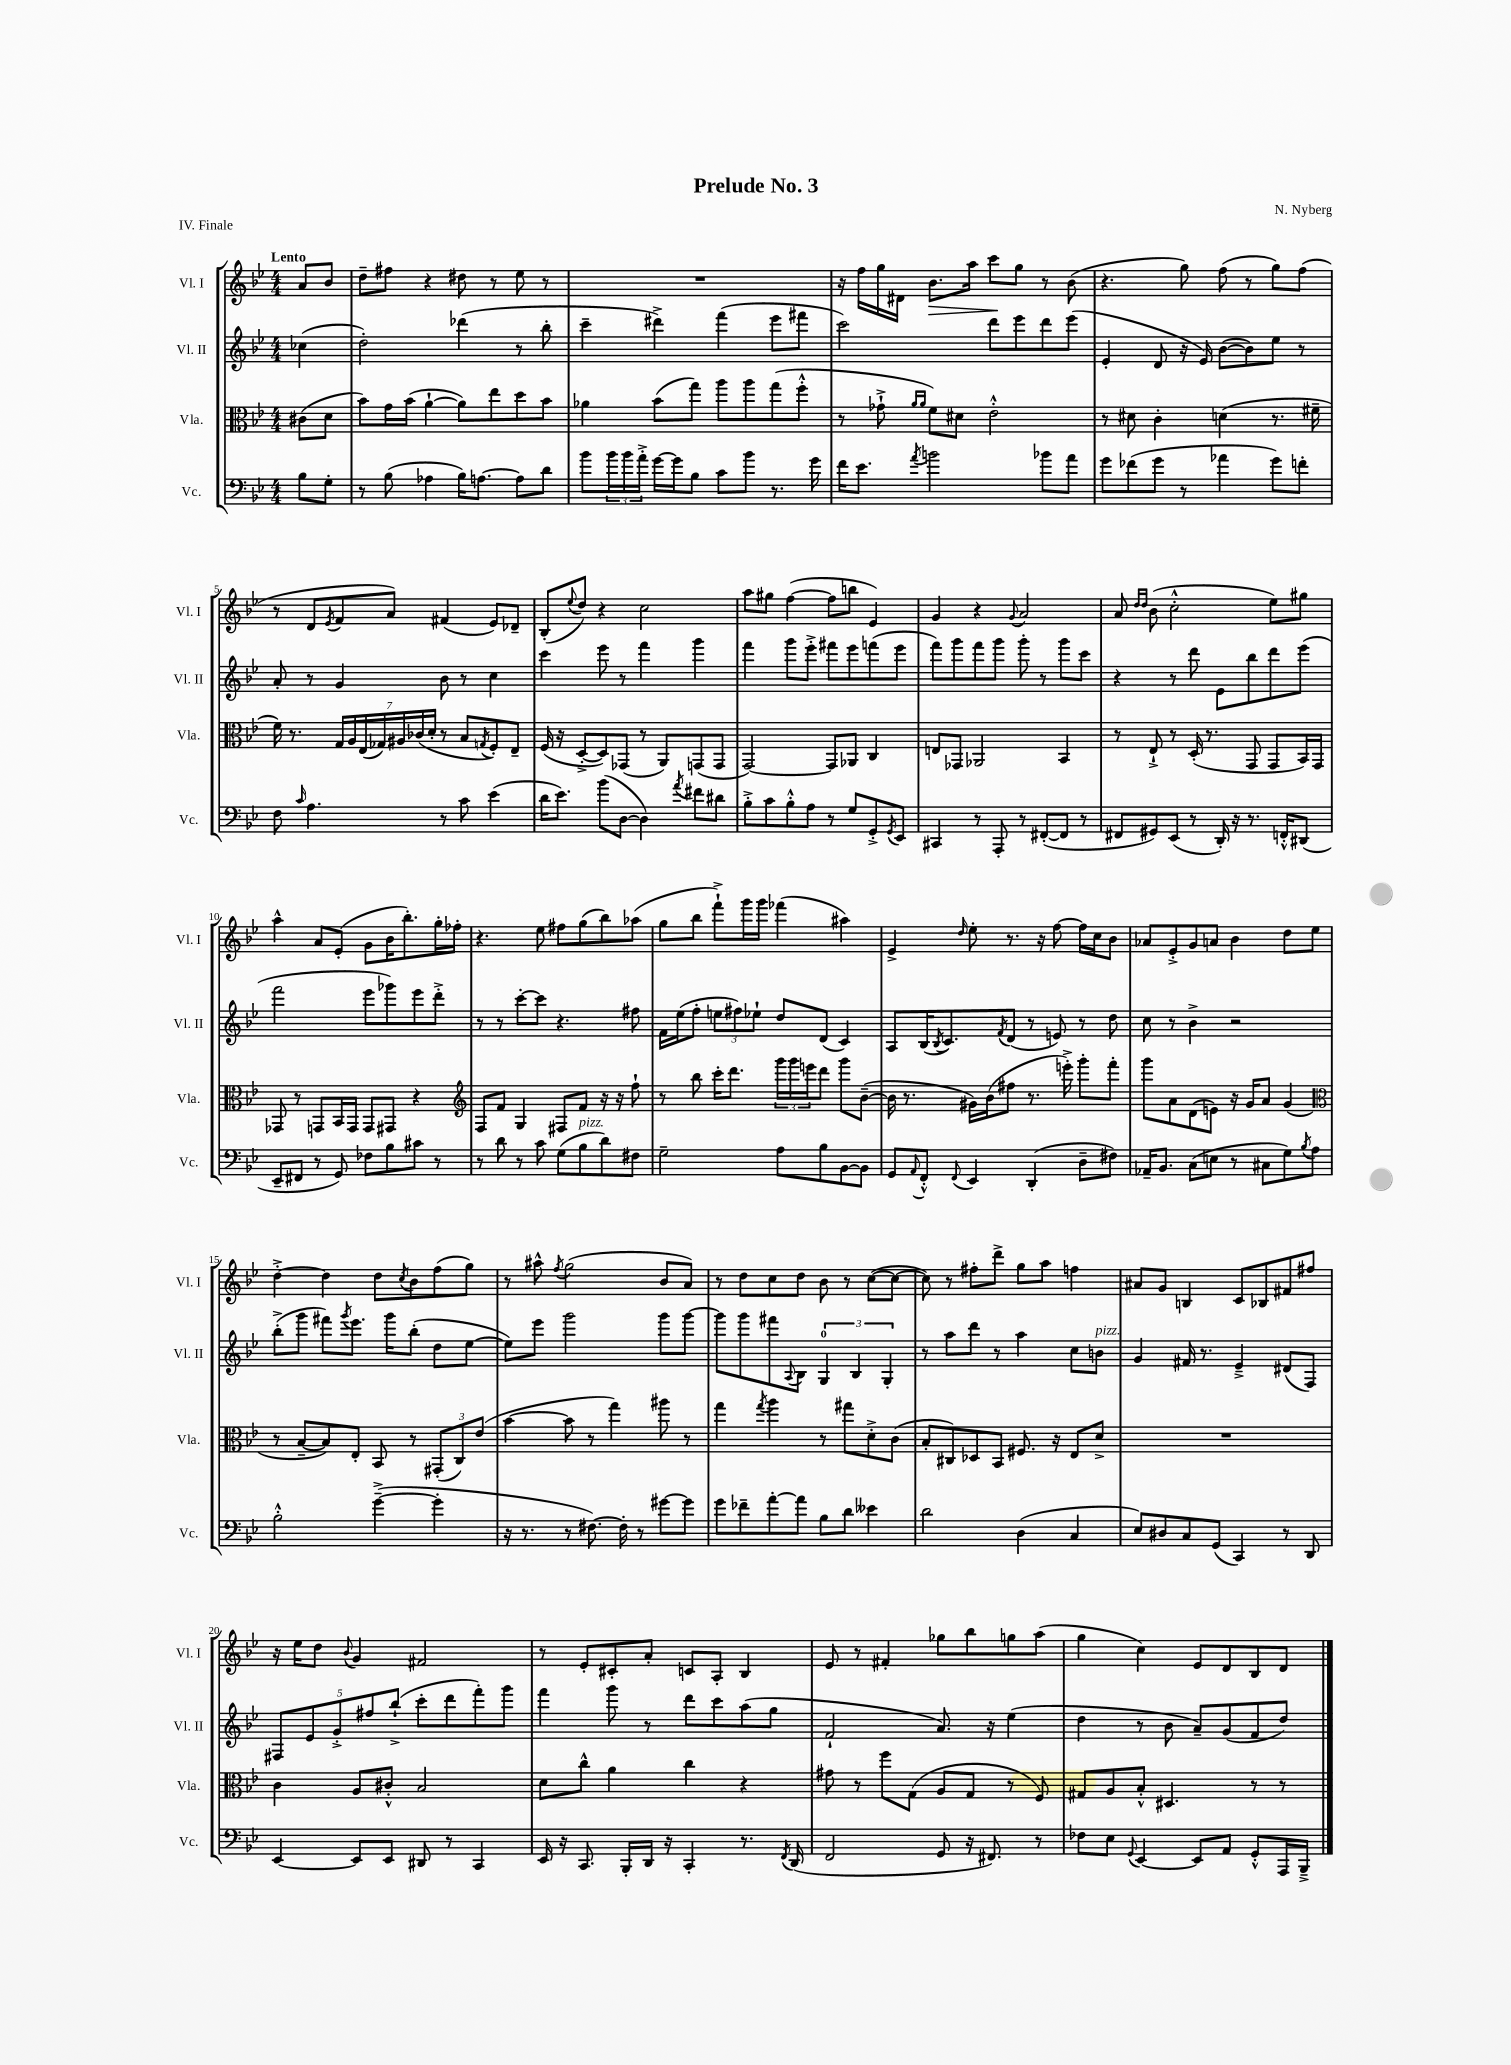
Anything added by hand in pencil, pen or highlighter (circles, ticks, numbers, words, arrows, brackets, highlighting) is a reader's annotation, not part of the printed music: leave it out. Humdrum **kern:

**kern	**kern	**kern	**kern
*staff4	*staff3	*staff2	*staff1
*clefF4	*clefC3	*clefG2	*clefG2
*k[b-e-]	*k[b-e-]	*k[b-e-]	*k[b-e-]
*M4/4	*M4/4	*M4/4	*M4/4
8B-	(8c#	(4cc-	8a
8G'	8d	.	8b-
=	=	=	=
8r	8b-)	2dd')	8dd~
(8B-	16g	.	8ff#
.	(16b-	.	.
4A-	[4a`	.	4r
16B-)	8a])	(4ddd-	8dd#
[8.A	.	.	.
.	8ee-	.	8r
8A]	8dd	8r	8ee-
8d	8b-	8bb-'	8r
=	=	=	=
8b-	4a-	4ccc~	1r
24b-	.	.	.
24b-	.	.	.
24a'^	.	.	.
[16g	(8b-	4ddd#^)	.
16g]	.	.	.
8B-	8gg)	.	.
8c	8aa	(4fff	.
8b-	8aa	.	.
8.r	(8gg	8eee-	.
.	8ff'^^	8fff#	.
16g	.	.	.
=	=	=	=
16f	8r	2ccc)	16r
8.e-	.	.	16ff
.	8g-`^	.	16gg
.	.	.	16d#
.	16qqa	.	.
8qa	16qqa	.	.
2b	8f)	.	8.b-
.	8d#	.	.
.	.	.	16aa
.	2e-'^^	8ddd	8ccc
.	.	8eee-	8gg
8b-	.	8ddd	8r
8a	.	(8eee-	(8b-
=	=	=	=
8g	8r	4e-'	4.r
(8f-	8d#	.	.
8g	4c'	8d	.
8r	.	16r	8gg)
.	.	16e-)	.
4a-	(4d	([8b-	(8ff
.	.	8b-])	8r
8g)	8.r	8ee-	8gg)
8f'	.	8r	(8ff
.	16f#~	.	.
=	=	=	=
8F	16f)	8a'	8r
.	8.r	.	.
16qqc	.	.	.
4.A	.	8r	8d
.	.	.	8qe-
.	28G	4g	8f
.	28A	.	.
.	(28E-	.	.
.	28G-)	.	.
.	.	.	8a)
.	28A#	.	.
.	(28c-	.	.
.	28d'	.	.
8r	8r	8b-	(4f#
8c	8B-	8r	.
.	8qG	.	.
(4e-	8F')	4cc	8e-)
.	8E-~	.	8d-~
=	=	=	=
16d	(16F	4ccc	(8B-'
8.e-)	16r	.	.
.	.	.	8qqee-
.	[8D'^	.	8dd)
(8b-	8D])	8eee-	4r
[8D	(8GG-	8r	.
4D])	8r	4fff	2cc
.	8AA)	.	.
8qa	.	.	.
8f#	(8GG	4ggg	.
8d#	8GG	.	.
=	=	=	=
8B-'^	[2GG)	4fff	8aa
8c	.	.	8gg#
8B-'^^	.	8ggg	([4ff
8A	.	8eee-'^	.
8r	8GG]	8fff#	8ff]
8G	8AA-	8eee-	8bb
8GG'^	4C	(8fff	4e-)
8qGG	.	.	.
8EE-	.	8eee-	.
=	=	=	=
4CC#	8E	8fff)	4g
.	8GG-	8ggg	.
8r	2AA-	8fff	4r
8AAA'	.	8ggg	.
.	.	.	8qqg
8r	.	8ggg'	2a
([8FF#'	.	8r	.
8FF#]	4BB-	8ggg	.
8r	.	8ccc	.
=	=	=	=
8FF#	8r	4r	8a
.	.	.	16qqdd
.	.	.	16qqdd
8GG#)	8E-`^	.	(8b-
(8EE-	8r	8r	2cc'^^
8r	(16D'	8ddd	.
.	8.r	.	.
16DD')	.	8e-	.
16r	.	.	.
8.r	8GG	8bb-	.
.	8GG	8ddd	8ee-)
16FF'^^	.	.	.
(8DD#	16BB-)	(8eee-	8gg#
.	16GG	.	.
=	=	=	=
8EE-~	8GG-	2fff	4aa^^
8FF#	8r	.	.
8r	8GG	.	8a
8GG)	16BB-	.	(8e-'
.	16GG	.	.
8F-	8GG	8eee-	8g
8B-	8GG#	8ggg-)	16b-
.	.	.	8.bb-')
8c#	4r	8eee-	.
8r	.	8ddd'^	16gg'
.	.	.	16ff-'
=	=	=	=
*	*clefG2	*	*
8r	8F	8r	4.r
8d	8f	8r	.
8r	4G	[8ccc'	.
8c	.	8ccc]	8ee-
(8G	8F#	4.r	8ff#
8B-	8f	.	(8gg
8d)	16r	.	8bb-)
.	16r	.	.
8F#	8ff`	8ff#	(8aa-
=	=	=	=
2G~	8r	16f	8gg
.	.	(16ee-	.
.	8bb-	8ff'	8bb-
.	16ccc'	12ee	8fff`^)
.	8.ddd	.	.
.	.	12ff#)	.
.	.	.	16ggg
.	.	12ee-`	.
.	.	.	16ggg
8A	24ggg	8dd	(4fff-
.	24ggg	.	.
.	24eee	.	.
8B-	8ddd	(8d	.
[8BB-	8ggg	4c)	4aa#)
8BB-]	([8b-~	.	.
=	=	=	=
8GG	16b-]	8A	4e-^
.	8.r	.	.
8qqAA	.	.	.
8FF'^^	.	(16B-	.
.	.	8qB-	.
.	.	8.c)	.
8qqFF	.	.	16qqdd
4EE-	16g#)	.	8ee-'
.	(16b-	.	.
.	.	8qf	.
.	8ff#	(8d	8.r
(4DD'	8.r	8r	.
.	.	.	16r
.	.	8e)	[8ff
.	16eee'^)	.	.
8D~	8ggg'	8r	16ff]
.	.	.	16cc
8F#)	8fff'	8dd	8b-
=	=	=	=
16AA-~	8ggg	8cc	8a-
8.BB-	.	.	.
.	8a	8r	8e-'^
(8C	(8d	4b-^	8g
8E	8e)	.	8a
8r	16r	2r	4b-
.	16g	.	.
8C#	8a	.	.
8G)	(4g	.	8dd
8qB-	.	.	.
8A	.	.	8ee-
=	=	=	=
*	*clefC3	*	*
2B-'^^	8r	(8bb-'^	[4dd'^
.	[8B-~	8ggg	.
.	8B-])	8fff#)	4dd]
.	.	8qggg	.
.	8E-'	8.eee-	.
([4g~^	8BB-	.	8dd
.	.	16ggg	.
.	.	.	8qcc
.	8r	(8bb-'	8b-
4g']	(12GG#'	8dd	(8ff
.	12C)	.	.
.	.	[8ee-	8gg)
.	(12e-	.	.
=	=	=	=
16r	[4b-	8ee-])	8r
8.r	.	.	.
.	.	8eee-	8aa#^^
.	.	.	8qff
8r	8b-]	2ggg	(2gg
[8.F#)	8r	.	.
.	4gg)	.	.
16F#']	.	.	.
8r	.	.	.
[8g#	8aa#	8ggg	8b-
8g#]	8r	[8ggg	8a)
=	=	=	=
8g	4gg	8ggg]	8r
8f-~	.	8ggg	8dd
.	8qgg	.	.
[8a'	4aa	8fff#	8cc
.	.	8qqA	.
8a]	.	8B-	8dd
8B-	8r	6G	8b-
8d	8gg#	.	8r
.	.	6B-	.
4e--	8d'^	.	([8cc
.	.	6G'	.
.	(8c	.	8cc_
=	=	=	=
2d	8B-'	8r	8cc])
.	8C#)	8aa	8r
.	8D-	8ddd	8ff#'
.	8BB-	8r	8ddd^
(4D	8.F#	4aa	8gg
.	.	.	8aa
.	16r	.	.
4C	8E-	8cc	4ff
.	8d^	8b	.
=	=	=	=
8E-)	1r	4g	8a#
8D#	.	.	8g
8C	.	16f#	4B
.	.	8.r	.
(8GG	.	.	.
4CC)	.	4e-~^	8c
.	.	.	8B-
8r	.	(8d#	8f#
8DD	.	8F)	8ff#
=	=	=	=
[4EE-	4c	10F#	16r
.	.	.	16ee-
.	.	10e-	.
.	.	.	8dd
.	.	10g'^	.
.	.	.	8qqb-
8EE-]	8A	.	4g
.	.	10ff#	.
8EE-	8c#'^^	.	.
.	.	(10bb-`^	.
8DD#	2B-	8ccc'	2f#
8r	.	8ddd	.
4CC	.	8fff')	.
.	.	8ggg	.
=	=	=	=
16EE-	8d	4fff	8r
16r	.	.	.
8.CC	8cc^^	.	8e-'
.	4a	8ggg	8c#'
16BBB-'	.	.	.
16DD	.	8r	8a'
16r	.	.	.
4CC'	4cc	8ddd	8c
.	.	8ccc	8A'
8.r	4r	(8aa	4B-
.	.	8gg	.
8qFF	.	.	.
(16DD	.	.	.
=	=	=	=
2FF	8g#	2f`	8e-
.	8r	.	8r
.	8ff	.	4f#'
.	(8G	.	.
8GG	8A	8.a)	8gg-
16r	8G	.	8bb-
8.FF#)	.	16r	.
.	8r	(4ee-	8gg
8r	8F)	.	(8aa
=	=	=	=
8F-	8G#	4dd	4gg
8E-	8A	.	.
8qqGG	.	.	.
[4EE-	8B-'^^	8r	4cc)
.	4.D#	8b-	.
8EE-]	.	8a~)	8e-
8AA	.	(8g	8d
8GG'^^	8r	8f	8B-
16AAA	8r	8dd)	8d
16BBB-~^	.	.	.
==	==	==	==
*-	*-	*-	*-
